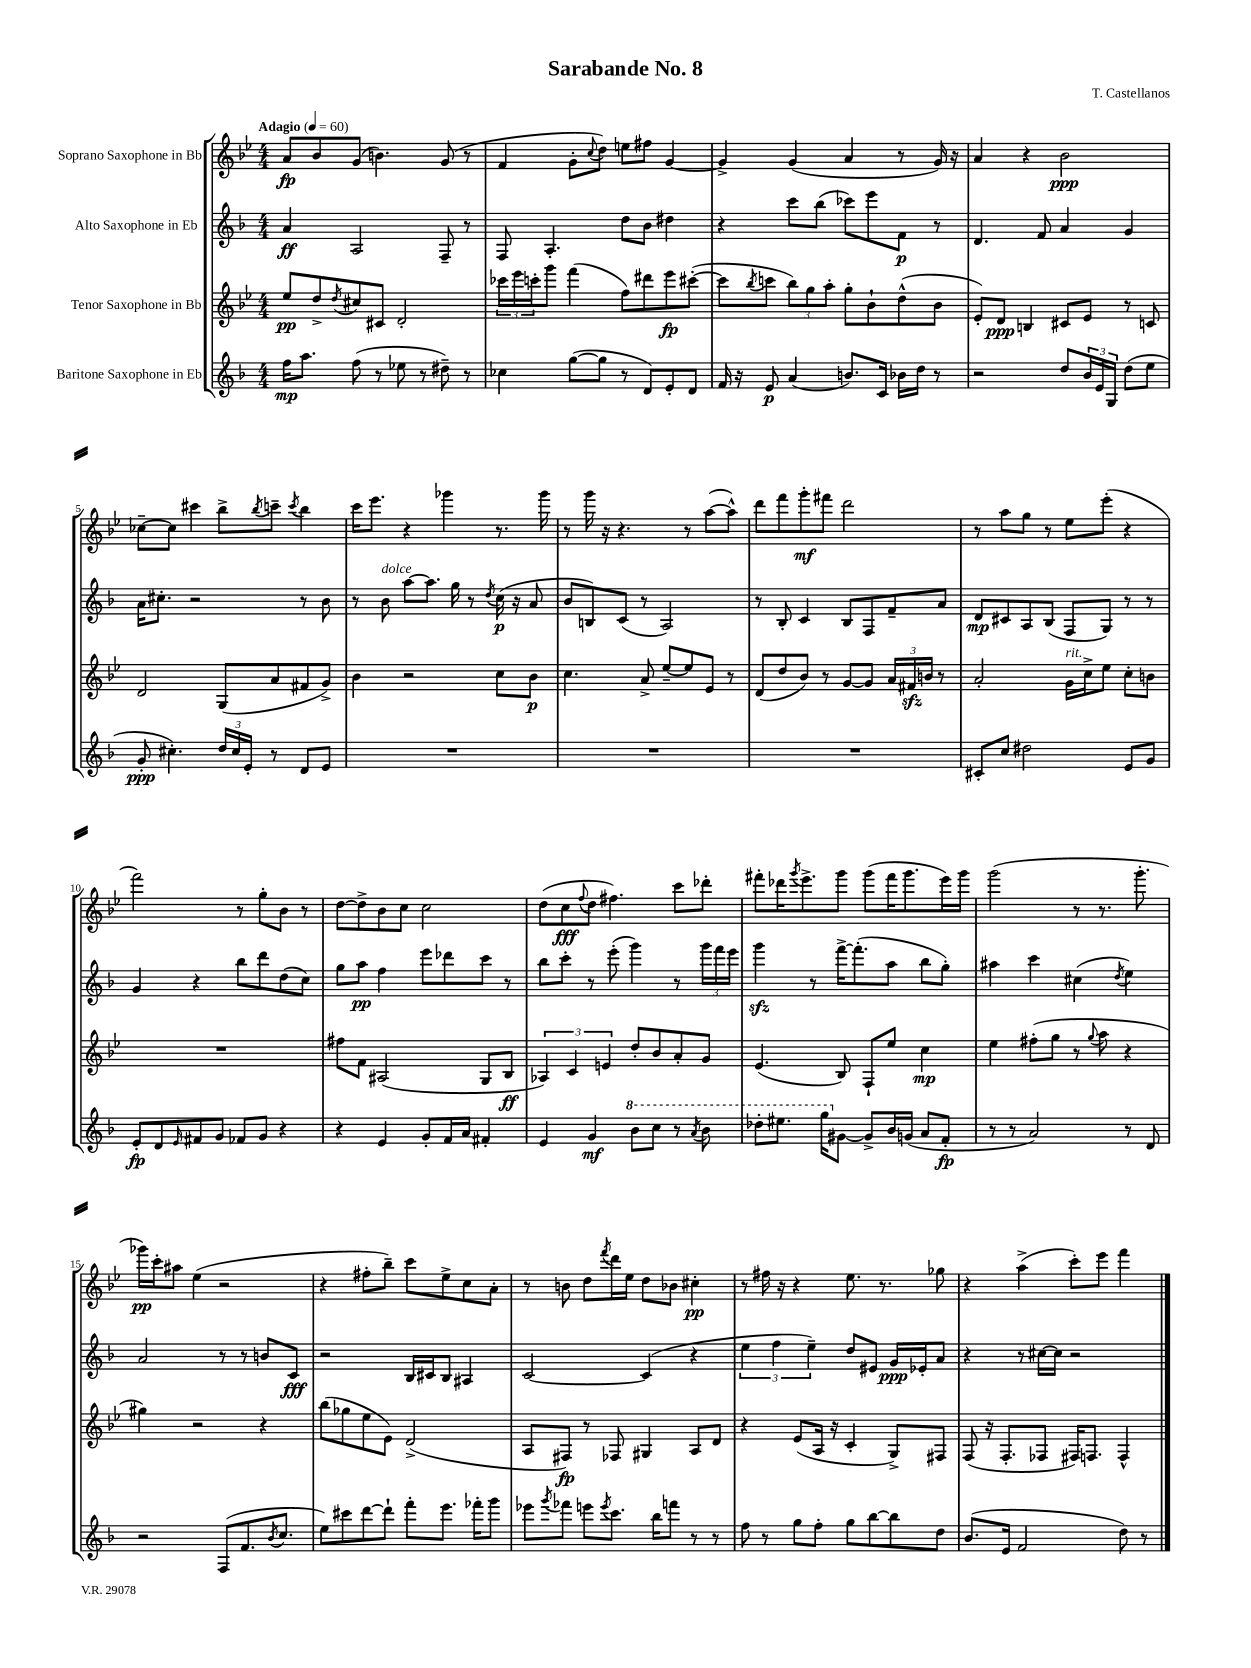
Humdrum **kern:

**kern	**kern	**kern	**kern
*staff4	*staff3	*staff2	*staff1
*clefG2	*clefG2	*clefG2	*clefG2
*k[b-]	*k[b-e-]	*k[b-]	*k[b-e-]
*M4/4	*M4/4	*M4/4	*M4/4
*MM60	*MM60	*MM60	*MM60
16ff	8ee-	4a	8a
8.aa	.	.	.
.	8dd^	.	8b-
.	8qdd	.	.
(8ff	8cc#	2A	(8g
8r	8c#	.	4.b)
8ee-	2d'	.	.
8r	.	.	.
8dd#~)	.	8F~	(8g
8r	.	8r	8r
=	=	=	=
4cc-	24ccc-	8F	4f
.	24eee-	.	.
.	24ccc'	.	.
.	8ggg	4.A'	.
([8gg	(4fff	.	8g'
.	.	.	8qqcc
8gg]	.	.	8dd)
8r	8ff)	8dd	8ee
8d)	8ddd#	8b-	8ff#
8e'	8eee-	4dd#	[4g
8d	([8ccc#'	.	.
=	=	=	=
16f	8ccc#]	4r	4g^]
16r	.	.	.
.	8qbb-	.	.
8e	8ccc	.	.
(4a	12bb-)	8ccc	(4g
.	12gg	.	.
.	.	(8bb-	.
.	12aa'	.	.
8.b)	8gg'	8ccc-)	4a
.	8b-`	8eee	.
16c	.	.	.
16b-	(8dd^^	8f	8r
16dd	.	.	.
8r	8b-	8r	16g)
.	.	.	16r
=	=	=	=
2r	8e-')	4.d	4a
.	8d	.	.
.	4B	.	4r
.	.	8f	.
8dd	8c#	4a	2b-
24b-	8e-	.	.
24e	.	.	.
24G	.	.	.
(8dd	8r	4g	.
8ee	8c	.	.
=	=	=	=
8g'	2d	16a	[8cc-~
.	.	8.cc#'	.
4.cc#')	.	.	8cc-]
.	.	2r	4ccc#
24dd	(8G	.	8bb-^
24cc#	.	.	.
24e'	.	.	.
.	.	.	8qbb-
8r	8a	.	8ccc~
.	.	.	8qccc
8d	8f#	8r	4bb-
8e	8g^)	8b-	.
=	=	=	=
1r	4b-	8r	16ccc
.	.	.	8.eee-
.	.	8b-	.
.	2r	[8aa	4r
.	.	8.aa]	.
.	.	.	4ggg-
.	.	16gg	.
.	.	8r	.
.	.	8qdd	.
.	8cc	(16cc	8.r
.	.	16r	.
.	8b-	8a	.
.	.	.	16ggg-
=	=	=	=
1r	4.cc	8b-	8r
.	.	8B)	16ggg
.	.	.	16r
.	.	(8c	4.r
.	8a^	8r	.
.	[8ee-~	2A)	.
.	8ee-]	.	8r
.	8e-	.	([8aa
.	8r	.	8aa^^])
=	=	=	=
1r	(8d	8r	8ddd
.	8dd	8B-'	8fff
.	8b-)	4c	8ggg'
.	8r	.	8fff#
.	[8g	8B-	2ddd
.	8g]	8F	.
.	24a	8f~	.
.	24f#	.	.
.	24b	.	.
.	8r	8a	.
=	=	=	=
8c#'	2a'	8d	8r
8cc	.	8c#	8aa
2dd#	.	8A	8gg
.	.	(8B-	8r
.	16g	8F	8ee-
.	16cc^	.	.
.	8ee-	8G)	(8eee-'
8e	8cc'	8r	4r
8g	8b	8r	.
=	=	=	=
8e'	1r	4g	2fff)
8d	.	.	.
16qqe	.	.	.
8f#	.	4r	.
8g	.	.	.
8f-	.	8bb-	8r
8g	.	8ddd	8gg'
4r	.	(8dd	8b-
.	.	8cc)	8r
=	=	=	=
4r	8ff#	8gg	[8dd
.	8f	8aa	8dd^]
4e	(2A#	4ff	8b-
.	.	.	8cc
8g'	.	8eee	2cc
16f	.	8ddd-	.
16a	.	.	.
4f#'	8G	8ccc	.
.	8B-	8r	.
=	=	=	=
4e	6A-)	8bb-	(8dd
.	.	8ccc'	8cc
.	6c	.	.
.	.	.	8qqff
4g	.	8r	8dd
.	6e	.	.
.	.	(8eee'	4.ff#)
8bb-	8dd'	4ggg)	.
8ccc	8b-	.	.
8r	8a'	8r	8ccc
8qaa	.	.	.
8bb-	8g	24ggg	8ddd-'
.	.	24fff	.
.	.	24eee	.
=	=	=	=
8ddd-'	(4.e-	4ggg	8fff#'
8.eee#	.	.	16ddd-
.	.	.	8qggg
.	.	.	8.eee-^
.	.	8r	.
16ggg	.	.	.
[8g#	8B-)	[16fff^	8ggg
.	.	(8.fff']	.
8g#^]	8F`	.	(8ggg
16b-	8ee-	8aa	16fff#
(16g	.	.	8.ggg
8a	4cc	8bb-	.
8f'	.	8gg')	16eee-)
.	.	.	16ggg
=	=	=	=
8r	4ee-	4aa#	(2ggg
8r	.	.	.
2a)	(8ff#'	4ccc	.
.	8gg	.	.
.	8r	(4cc#	8r
.	8qqgg	.	.
.	8aa	.	8.r
.	.	8qdd	.
8r	4r	4ee)	.
.	.	.	8.ggg'
8d	.	.	.
=	=	=	=
2r	4gg#)	2a	16ggg-)
.	.	.	16ccc'
.	.	.	8aa#
.	2r	.	(4ee-
(8F	.	8r	2r
8.f	.	8r	.
.	4r	8b	.
8qb-	.	.	.
8.cc	.	.	.
.	.	8c	.
=	=	=	=
8ee)	(8bb-	2r	4r
8ccc#	8gg-	.	.
[8ddd	8ee-	.	8ff#'
8ddd`]	8e-)	.	8bb-~)
8fff'	(2d^	16B-	8ccc
.	.	16c#	.
8.eee	.	8B-	8ee-^
.	.	4A#	8cc
16fff-'	.	.	.
8ggg	.	.	8a'
=	=	=	=
8eee-	8A	[2c	8r
8qggg	.	.	.
8fff-	8F#)	.	8b
8eee	8r	.	8dd
8qeee	.	.	8qfff
8.ccc	8F-	.	16ddd
.	.	.	16ee-
.	4G#	(4c]	8dd
16bb-	.	.	.
8fff	.	.	8b-
8r	8A	4r	4cc#'
8r	8d	.	.
=	=	=	=
8ff	4r	6ee	8r
8r	.	.	16ff#
.	.	6ff	.
.	.	.	16r
8gg	(8e-	.	4r
.	.	6ee~)	.
8ff'	16A	.	.
.	16r	.	.
8gg	4c'	8dd	8.ee-
[8bb-	.	8e#	.
.	.	.	8.r
8bb-]	8G^)	16g	.
.	.	16e-'	.
8dd	8F#	8a	8gg-
=	=	=	=
(8.b-	(8F	4r	4r
.	16r	.	.
16e	8.F'	.	.
2f	.	8r	(4aa^
.	8F-	[16cc#	.
.	.	16cc#]	.
.	16F#)	2r	8ccc')
.	8.F	.	.
.	.	.	8eee-
8dd)	4F^^	.	4fff
8r	.	.	.
==	==	==	==
*-	*-	*-	*-
